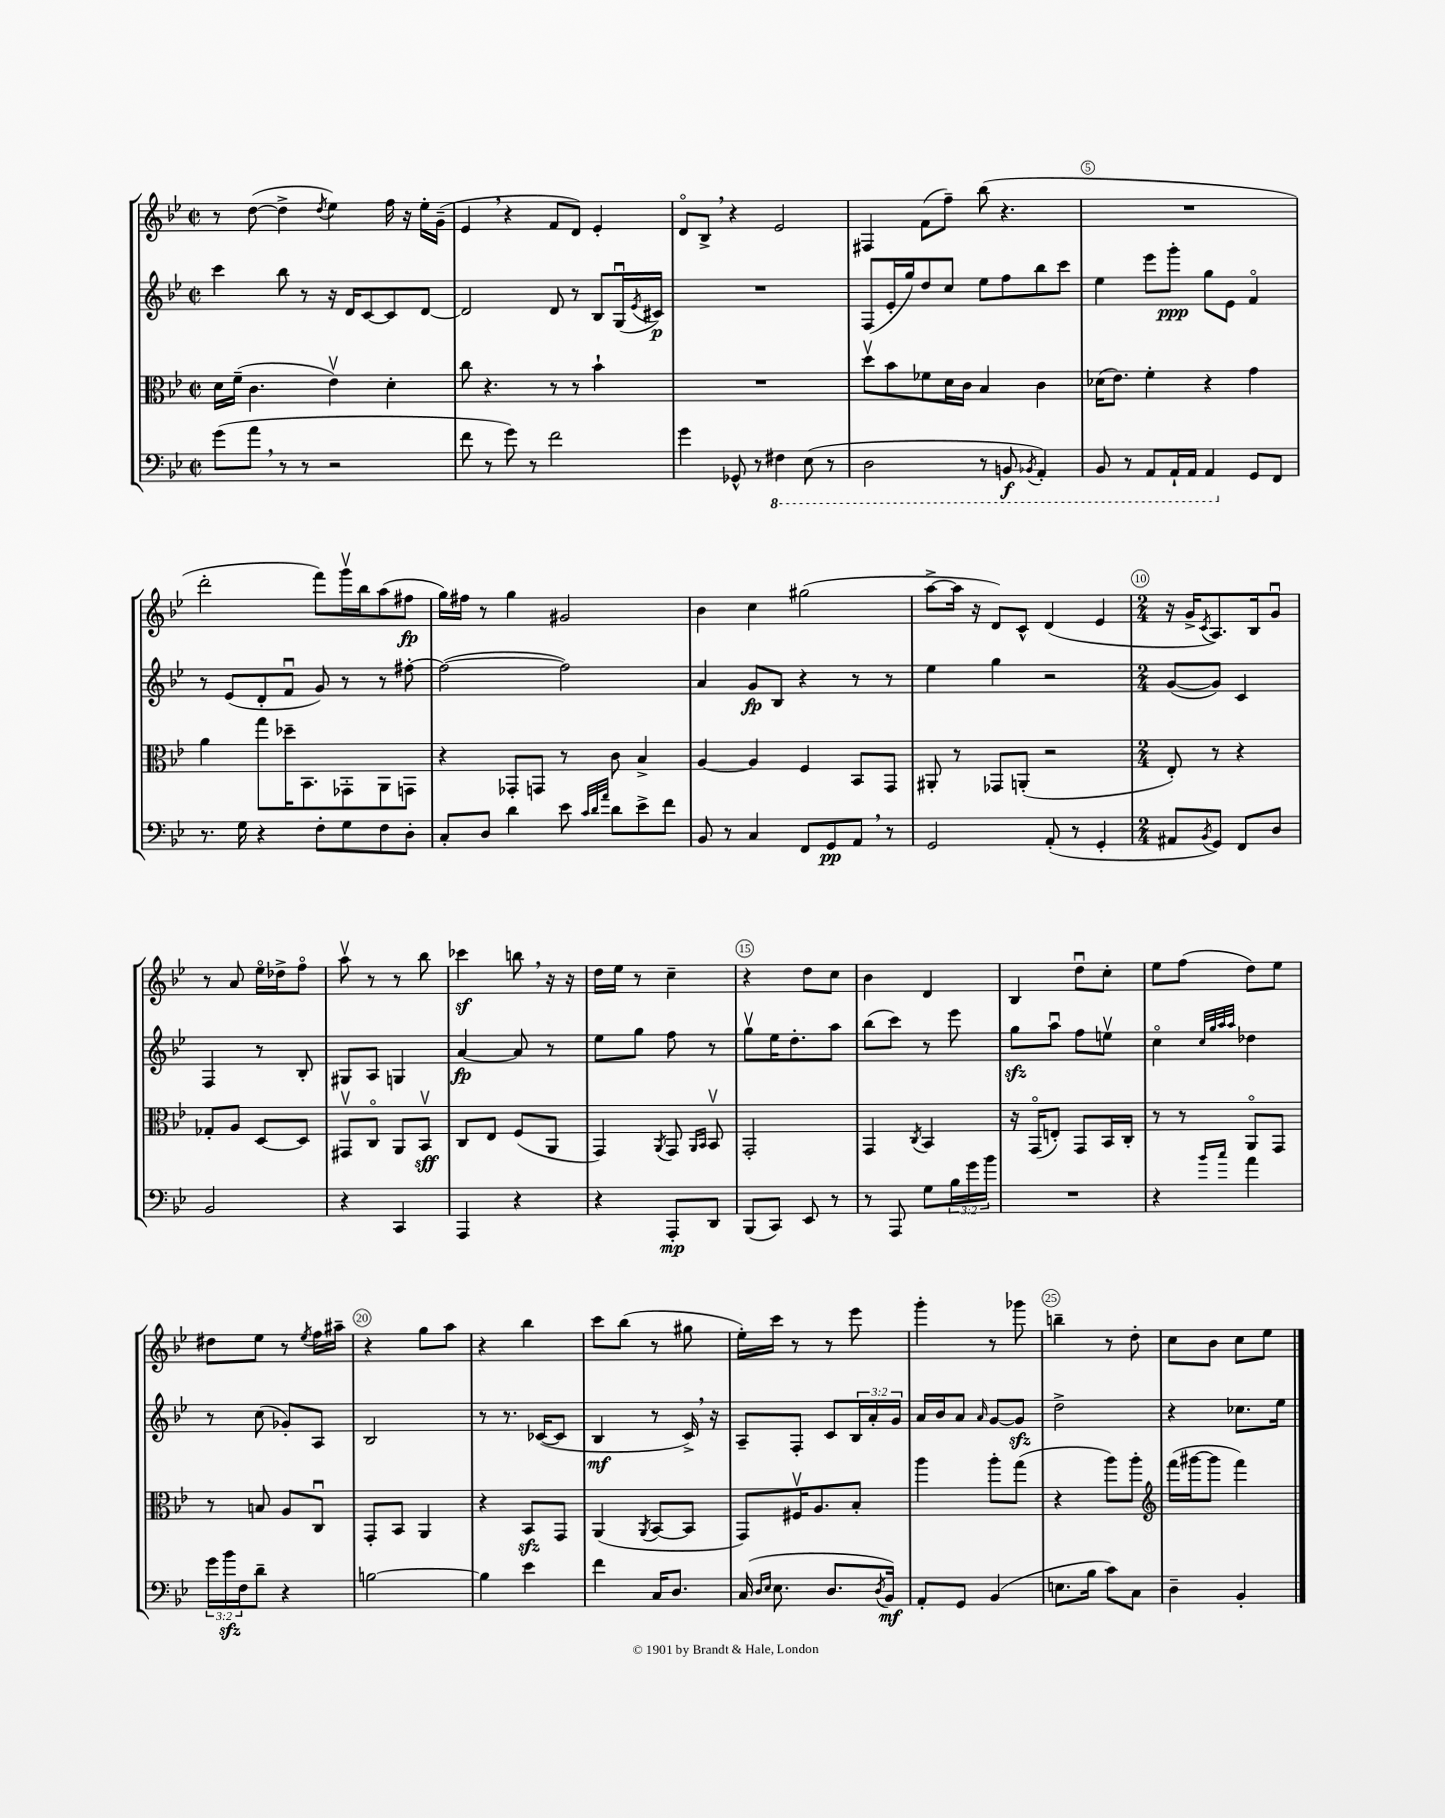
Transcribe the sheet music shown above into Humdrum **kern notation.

**kern	**kern	**kern	**kern
*staff4	*staff3	*staff2	*staff1
*clefF4	*clefC3	*clefG2	*clefG2
*k[b-e-]	*k[b-e-]	*k[b-e-]	*k[b-e-]
*M2/2	*M2/2	*M2/2	*M2/2
*met(c|)	*met(c|)	*met(c|)	*met(c|)
(8g	16d	4ccc	8r
.	(16f~	.	.
8a	4.c	.	([8dd
8r	.	8bb-	4dd^]
8r	.	8r	.
.	.	.	8qdd
2r	4e-v)	16r	4ee-)
.	.	16d	.
.	.	[8c	.
.	4d'	8c]	16ff
.	.	.	16r
.	.	[8d	16ee-'
.	.	.	(16g~
=	=	=	=
8f	8cc	2d]	4e-
8r	4.r	.	.
8g)	.	.	4r
8r	.	.	.
2f	8r	8d	8f
.	8r	8r	8d)
.	4b-`	8B-	4e-'
.	.	(16Gu	.
.	.	8qe-	.
.	.	16c#)	.
=	=	=	=
4g	1r	1r	8do
.	.	.	8B-^
8GG-^^	.	.	4r
8r	.	.	.
4FF#	.	.	2e-
(8EE-	.	.	.
8r	.	.	.
=	=	=	=
2DD	8ddv	(8F	4F#
.	8b-	16e-'	.
.	.	16gg)	.
.	8f-	8dd	(8f
.	16d	8cc	8ff~)
.	16c	.	.
8r	4B-	8ee-	(8bb-
8BBB	.	8ff	4.r
8qBBB-	.	.	.
4AAA')	4c	8bb-	.
.	.	8ccc	.
=	=	=	=
8BBB-	(16d-	4ee-	1r
.	8.e-)	.	.
8r	.	.	.
8AAA	4f'	8eee-	.
16AAA`	.	8ggg'	.
16AAA	.	.	.
4AAA	4r	8gg	.
.	.	8e-	.
8GG	4g	4fo	.
8FF	.	.	.
=	=	=	=
8.r	4a	8r	2ddd'
.	.	(8e-	.
16G	.	.	.
4r	8gg	8d'	.
.	16dd-~	8fu	.
.	8.BB-	.	.
8F'	.	8g)	8fff)
8G	8GG-'	8r	16gggv
.	.	.	16bb-
8F	8AA	8r	(8aa
8D'	8GG	[8ff#'	8ff#
=	=	=	=
8C'	4r	(2ff#_	16gg)
.	.	.	16ff#
8D	.	.	8r
4d	8GG-'	.	4gg
.	8GG	.	.
8e-	8r	2ff#])	2g#
32qqc	.	.	.
32qqd	.	.	.
32qqa	.	.	.
8d	8c	.	.
8e-^	4B-^	.	.
8f	.	.	.
=	=	=	=
8BB-	[4A	4a	4b-
8r	.	.	.
4C	4A]	8g	4cc
.	.	8B-	.
8FF	4F	4r	(2gg#
8GG	.	.	.
8AA	8BB-	8r	.
8r	8GG	8r	.
=	=	=	=
2GG	8AA#'	4ee-	[8aa^
.	8r	.	16aa]
.	.	.	16r
.	8GG-	4gg	8d)
.	(8AA'	.	8c^^
(8AA'	2r	2r	(4d
8r	.	.	.
4GG'	.	.	4e-
=	=	=	=
*M2/4	*M2/4	*M2/4	*M2/4
8AA#	8E-')	([8g	16r
.	.	.	16g^
8qBB-	.	.	8qc
8GG)	8r	8g])	8.A)
8FF	4r	4c	.
.	.	.	16B-
8D	.	.	8gu
=	=	=	=
2BB-	8G-'	4F	8r
.	8A	.	8a
.	[8D	8r	16ee-o
.	.	.	16dd-^
.	8D]	8B-'	8ffo
=	=	=	=
4r	8GG#v	8G#	8aav
.	8Co	8A	8r
4CC	8AA	4G	8r
.	8BB-v	.	8bb-
=	=	=	=
4AAA	8C	[4a	4ccc-
.	8E-	.	.
4r	(8F	8a]	8bb
.	8AA	8r	16r
.	.	.	16r
=	=	=	=
4r	4GG)	8ee-	16dd
.	.	.	16ee-
.	.	8gg	8r
.	8qAA	.	.
8AAA'	8GG	8ff	4cc~
.	16qqAA	.	.
.	16qqBB-	.	.
8DD	8BB-v	8r	.
=	=	=	=
(8BBB-	2GG'	8ggv	4r
8CC)	.	16ee-	.
.	.	8.dd'	.
8EE-	.	.	8dd
8r	.	8aa	8cc
=	=	=	=
8r	4GG	(8bb-	4b-
8AAA	.	8ccc)	.
.	8qC	.	.
8G	4BB-	8r	4d
24B-	.	8eee-	.
24g	.	.	.
24b-	.	.	.
=	=	=	=
2r	16r	8gg	4B-
.	(16GGo	.	.
.	8E')	8aau	.
.	8GG	8ff	8ddu
.	16BB-	8eev	8cc'
.	16C'	.	.
=	=	=	=
4r	8r	4cco	8ee-
.	8r	.	(8ff
.	.	32qqcc	.
.	.	32qqgg	.
16qqb-	.	32qqaa	.
16qqcc	.	32qqaa	.
4a	8AAo	4dd-	8dd)
.	8GG	.	8ee-
=	=	=	=
24g	8r	8r	8dd#
24b-	.	.	.
24F	.	.	.
8d~	8B	(8cc	8ee-
4r	8A	8g-')	8r
.	.	.	8qee-
.	8Cu	8A	16ff
.	.	.	16aa#~
=	=	=	=
[2B	8GG'	2B-	4r
.	8BB-	.	.
.	4AA	.	8gg
.	.	.	8aa
=	=	=	=
4B]	4r	8r	4r
.	.	8.r	.
4e-	8BB-	.	4bb-
.	.	([16c-	.
.	8GG	8c-]	.
=	=	=	=
4f	(4AA	4B-	8ccc
.	.	.	(8bb-
.	8qAA	.	.
16C	[8BB-	8r	8r
8.D	.	.	.
.	8BB-]	16c^)	8gg#
.	.	16r	.
=	=	=	=
(16C	8GG)	8A~	16ee-')
16qqD	.	.	.
16qqE-	.	.	.
8.E-	.	.	16ccc
.	16F#v	8F'	8r
.	8.A	.	.
8.D	.	8c	8r
.	8B-'	24B-	8eee-
.	.	24a'	.
8qD	.	.	.
16BB-)	.	.	.
.	.	24g	.
=	=	=	=
8AA'	4aa	16a	4ggg'
.	.	16b-	.
8GG	.	8a	.
.	.	16qqa	.
(4BB-	8aa'	[8g	8r
.	(8gg	8g]	8ggg-
=	=	=	=
8.E	4r	2dd^	4bb~
16B-	.	.	.
8c)	8aa)	.	8r
8C	8aa'	.	8dd'
=	=	=	=
*	*clefG2	*	*
4D~	(16fff	4r	8cc
.	[16ggg#	.	.
.	8ggg#]	.	8b-
4BB-'	4fff)	8.cc-	8cc
.	.	.	8ee-
.	.	16ee-	.
==	==	==	==
*-	*-	*-	*-
